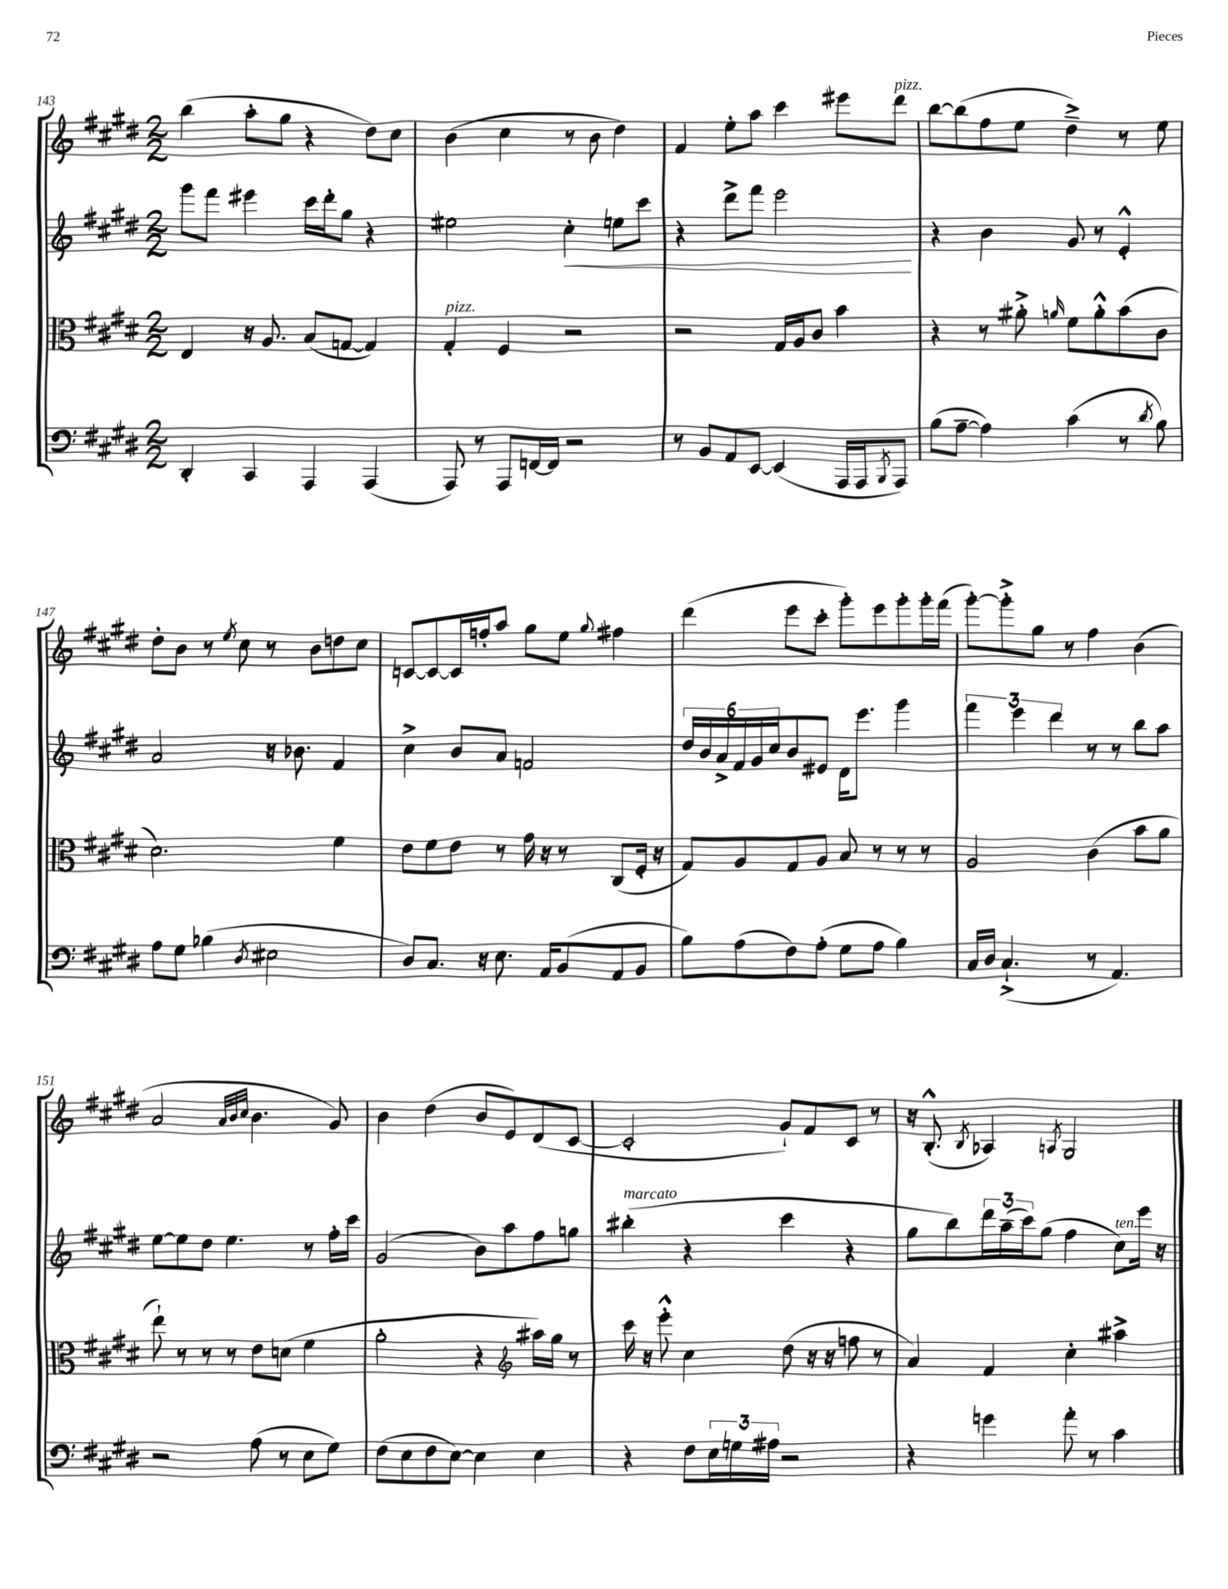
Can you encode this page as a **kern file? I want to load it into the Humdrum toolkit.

**kern	**kern	**kern	**dynam	**kern
*part4	*part3	*part2	*part2	*part1
*staff4	*staff3	*staff2	*staff2	*staff1
*clefF4	*clefC3	*clefG2	*	*clefG2
*k[f#c#g#d#]	*k[f#c#g#d#]	*k[f#c#g#d#]	*	*k[f#c#g#d#]
*M2/2	*M2/2	*M2/2	*	*M2/2
=143	=143	=143	=143	=143
4DD#'/	4E/	8ggg#\L	.	(4bb\
.	.	8fff#\J	.	.
4CC#/	16r	4eee#X\	.	8aa'\L
.	8.A/	.	.	.
.	.	.	.	8gg#\J
4AAA/	(8B/L	16ccc#\LL	.	4r
.	.	16ddd#'\J	.	.
.	[8Gn/J	8gg#\J	.	.
(4AAA/	4G/])	4r	.	8dd#\L)
.	.	.	.	8cc#\J
=144	=144	=144	=144	=144
!	!LO:TX:a:i:t=pizz.	!	!	!
8AAA/)	4G#'/	2ee#X\	.	(4b\
8r	.	.	.	.
8AAA/L	4F#/	.	.	4cc#\
[16FFn/L	.	.	.	.
16FF/JJ]	.	.	.	.
!	!	!	!LO:HP:b	!
2r	2r	4cc#'\	<	8r
.	.	.	.	8b\
.	.	8een\L	.	4dd#\)
.	.	8ccc#\J	.	.
=145	=145	=145	=145	=145
8r	2r	4r	.	4f#/
8BB/L	.	.	.	.
8AA/	.	8ddd#^\L	.	8ee'\L
[8EE/J	.	8fff#\J	.	8aa\J
(4EE/]	16G#/LL	2eee\	.	4ccc#\
.	16A/J	.	.	.
.	8c#/J	.	.	.
16AAA/LL	4b\	.	.	8eee#X\L
16AAA/J	.	.	.	.
8qBBB/	.	.	.	.
!	!	!	!	!LO:TX:a:i:t=pizz.
8AAA/J)	.	.	.	8ddd#\J
.	.	.	[	.
=146	=146	=146	=146	=146
(8B\L	4r	4r	.	[8bb\L
[8A~\J	.	.	.	(8bb\]
4A\])	8r	4b\	.	8ff#\
.	8a#X'^\	.	.	8ee\J
.	16qqan/	.	.	.
(4c#\	8f#\L	8g#/	.	4dd#~^\)
.	8a'^^\	8r	.	.
8r	(8b\	4e'^^/	.	8r
8qd#/	.	.	.	.
8B\)	8c#\J	.	.	8ee\
!!LO:LB:g=z
=147	=147	=147	=147	=147
8A\L	2.d#\)	2a/	.	8dd#'\L
8G#\J	.	.	.	8b\J
(4B-X\	.	.	.	8r
.	.	.	.	8qee/
.	.	.	.	8cc#\
8qD#/	.	.	.	.
2E#X\	.	16r	.	8r
.	.	8.b-X\	.	.
.	.	.	.	8b\L
.	4f#\	4f#/	.	8ddn\
.	.	.	.	8cc#\J
=148	=148	=148	=148	=148
8D#/L)	8e\L	4cc#^\	.	[8cn/L
8.C#/J	8f#\	.	.	8c/_
.	8e\J	8b/L	.	16c/L]
16r	.	.	.	16ffn'/J
8.E\	8r	8a/J	.	8aa/J
.	16g#\	2fn/	.	8gg#\L
16AA/KL	16r	.	.	.
(8BB/	8r	.	.	8ee\J
.	.	.	.	8qqgg#/
8AA/	(8C#/L	.	.	4ff#X\
8BB/J	16F#'/Jk	.	.	.
.	16r	.	.	.
=149	=149	=149	=149	=149
8B\L)	8G#/L)	24dd#/LL	.	(4ddd#\
.	.	24b/	.	.
.	.	24a^/	.	.
(8A\	8A/	24f#/	.	.
.	.	24g#/	.	.
.	.	24cc#/J	.	.
8F#\)	8G#/	8b/	.	8eee\L
(8A'\J	8A/J	8e#X/J	.	8ccc#'\J
8G#\L	8B/	16d#\KL	.	8ggg#'\L)
.	.	8.eee\J	.	.
8A\J	8r	.	.	8eee\
4B\)	8r	4ggg#\	.	8ggg#'\
.	8r	.	.	16ggg#'\L
.	.	.	.	(16fff#\JJ
=150	=150	=150	=150	=150
16C#/LL	2A/	6fff#\	.	[8ggg#'\L)
16D#/JJ	.	.	.	.
(4.C#`^/	.	.	.	8ggg#'^\]
.	.	6eee\	.	.
.	.	.	.	8gg#\J
.	.	6ddd#\	.	.
.	.	.	.	8r
8r	(4c#\	8r	.	4ff#\
4.AA/)	.	8r	.	.
.	8b\L	8bb\L	.	(4b\
.	8a\J	8aa\J	.	.
!!LO:LB:g=z
=151	=151	=151	=151	=151
2r	8ee`\)	[8ee\L	.	2a/
.	8r	8ee\]	.	.
.	8r	8dd#\J	.	.
.	8r	4.ee\	.	.
.	.	.	.	32qqa/LLL
.	.	.	.	32qqb/
.	.	.	.	32qqcc#/JJJ
(8A\	8e\L	.	.	4.b\
8r	(8dn\J	.	.	.
8E\L	4f#\	8r	.	.
8G#\J)	.	16ff#'\LL	.	8g#/)
.	.	16ccc#\JJ	.	.
=152	=152	=152	=152	=152
(8F#\L	2a'\	(2g#/	.	4b\
8E\	.	.	.	.
8F#\	.	.	.	(4dd#\
[8E\J)	.	.	.	.
4E\]	4r	8b\L)	.	8b/L
.	.	8aa\	.	8e/)
*	*clefG2	*	*	*
4E\	16aa#X\LL)	8ff#\	.	(8d#/
.	16gg#\JJ	.	.	.
.	8r	8ggn\J	.	[8c#/J
=153	=153	=153	=153	=153
!	!	!LO:TX:a:i:t=marcato	!	!
4r	16ccc#\	(4bb#X'\	.	2c#'/]
.	16r	.	.	.
.	8eee'^^\	.	.	.
8F#\L	4cc#\	4r	.	.
24E\L	.	.	.	.
24Gn\	.	.	.	.
24A#X\JJ	.	.	.	.
2r	(8dd#\	4ccc#\	.	8g#`/L)
.	16r	.	.	8f#/
.	16r	.	.	.
.	8ffn\	4r	.	8c#/J
.	8r	.	.	8r
=154	=154	=154	=154	=154
4r	4a/)	8gg#\L	.	16r
.	.	.	.	(8.B'^^/
.	.	8bb\)	.	.
.	.	.	.	8qB/
4gn\	4f#/	24ddd#\L	.	4A-X/)
.	.	(24aa~\	.	.
.	.	24ccc#\J)	.	.
.	.	(8gg#\J	.	.
.	.	.	.	8qAn/
8a'\	4cc#'\	4ff#\	.	2G#/
8r	.	.	.	.
!	!	!LO:TX:a:i:t=ten.	!	!
4c#\	4aa#X^\	8cc#\L)	.	.
.	.	16eee\Jk	.	.
.	.	16r	.	.
==	==	==	==	==
*-	*-	*-	*-	*-
